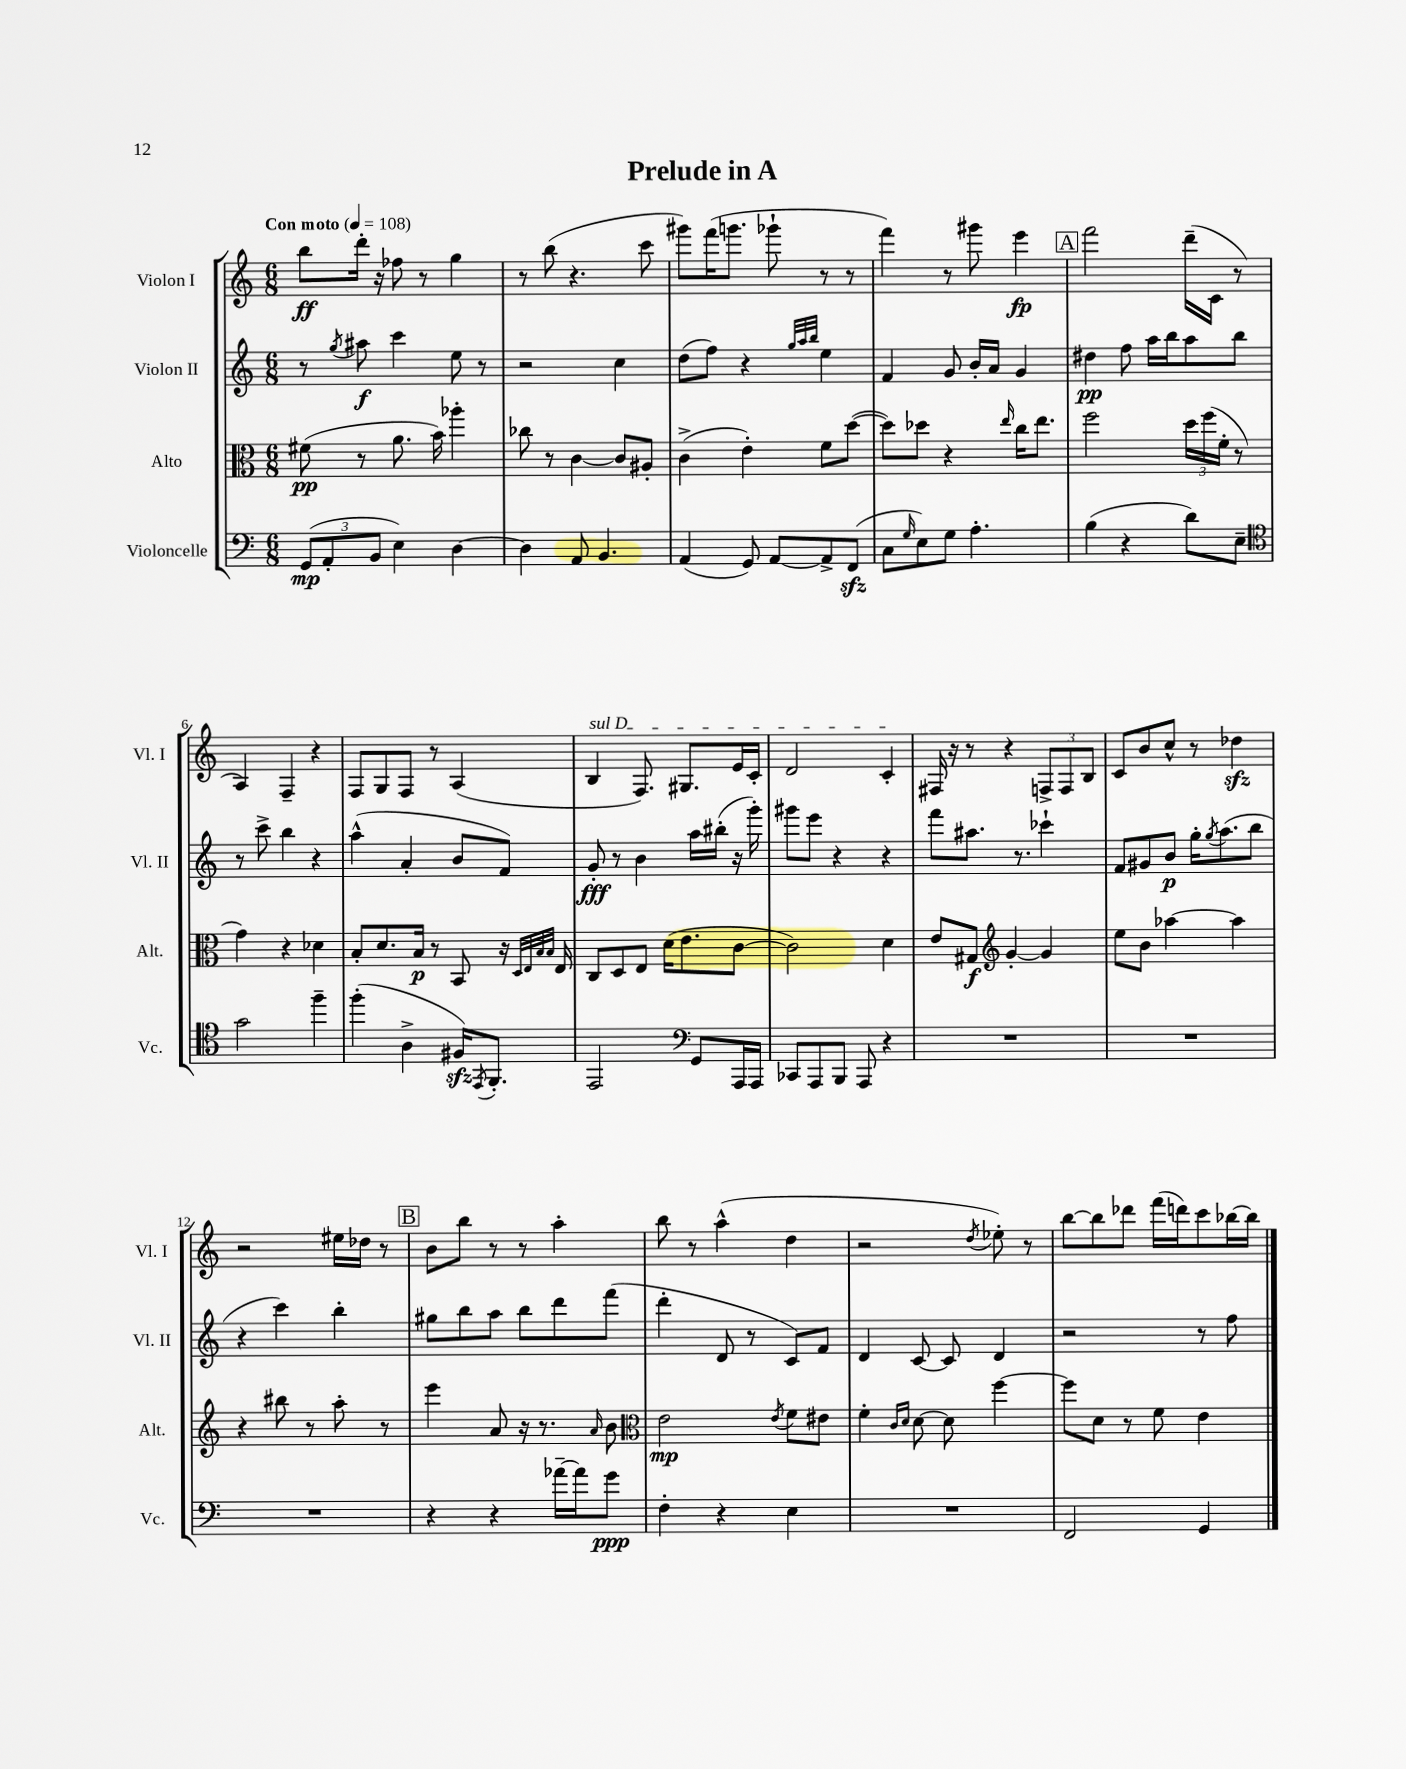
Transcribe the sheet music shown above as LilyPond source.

\header { title = "Prelude in A" }
<<
\new StaffGroup <<
\new Staff = "s0" \with { instrumentName = "Violon I" shortInstrumentName = "Vl. I" } {
    \clef treble \key c \major \numericTimeSignature \time 6/8 \tempo "Con moto" 4 = 108
    b''8\ff d'''16-. r16 fes''8 r8 g''4 |
    r8 b''8( r4. c'''8 |
    gis'''8) f'''16( g'''8. ges'''8-! r8 r8 |
    f'''4) r8 gis'''8 e'''4\fp |
    \mark \markup { \box "A" } f'''2 d'''16--( c'16 r8 |
    a4) f4-- r4 |
    f8 g8 f8 r8 a4( |
    \once \override TextSpanner.bound-details.left.text = \markup { \italic "sul D" } b4\startTextSpan f8.) gis8. e'16 c'16-. |
    d'2 c'4-.\stopTextSpan |
    fis16 r16 r8 r4 \tuplet 3/2 { f8-> f8 b8 } |
    c'8 b'8 c''8-^ r8 des''4\sfz |
    r2 eis''16 des''16 r8 |
    \mark \markup { \box "B" } b'8 b''8 r8 r8 a''4-. |
    b''8 r8 a''4-^( d''4 |
    r2 \acciaccatura { d''8 } ees''8-.) r8 |
    b''8~ b''8 des'''8 f'''16( d'''16) c'''8 bes''16~ bes''16 \bar "|." |
}
\new Staff = "s1" \with { instrumentName = "Violon II" shortInstrumentName = "Vl. II" } {
    \clef treble \key c \major \numericTimeSignature \time 6/8
    r8 \acciaccatura { g''8 } ais''8\f c'''4 e''8 r8 |
    r2 c''4 |
    d''8( f''8) r4 \grace { g''32 a''32 b''32 } e''4 |
    f'4 g'8 b'16-. a'16 g'4 |
    \mark \markup { \box "A" } dis''4\pp f''8 a''16 b''16 a''8 b''8 |
    r8 c'''8-> b''4 r4 |
    a''4-^( a'4-. b'8 f'8) |
    g'8-.\fff r8 b'4 a''16 bis''16-.( r16 g'''16-.) |
    gis'''8 e'''8 r4 r4 |
    f'''8 ais''8. r8. ces'''4-! |
    f'8 gis'8 b'8\p g''16-. \acciaccatura { g''8 } a''8.( b''8 |
    r4 c'''4) b''4-. |
    \mark \markup { \box "B" } gis''8 b''8 a''8 b''8 d'''8 f'''8( |
    d'''4-. d'8 r8 c'8) f'8 |
    d'4 c'8~ c'8 d'4 |
    r2 r8 f''8 \bar "|." |
}
\new Staff = "s2" \with { instrumentName = "Alto" shortInstrumentName = "Alt." } {
    \clef alto \key c \major \numericTimeSignature \time 6/8
    fis'8\pp( r8 a'8. b'16) aes''4-. |
    ces''8 r8 c'4~ c'8 ais8-. |
    c'4->( e'4-.) f'8 d''8~( |
    d''8) des''8 r4 \grace { e''16 } c''16 e''8. |
    \mark \markup { \box "A" } f''2 \tuplet 3/2 { d''16 f''16( f'16-. } r8 |
    g'4) r4 des'4 |
    b8-. d'8. b16\p r8 b,8 r16 \grace { d32 e32 b32 b32 } e16 |
    c8 d8 e8 d'16( e'8. c'8~ |
    c'2) d'4 |
    e'8 gis8\f \clef treble g'4~-. g'4 |
    e''8 b'8 aes''4~ aes''4 |
    r4 bis''8 r8 a''8-. r8 |
    \mark \markup { \box "B" } e'''4 a'8 r16 r8. \grace { a'16 } b'8 |
    \clef alto e'2\mp \acciaccatura { e'8 } f'8 eis'8 |
    f'4-. \grace { c'16 d'16 } d'8~ d'8 f''4~ |
    f''8 d'8 r8 f'8 e'4 \bar "|." |
}
\new Staff = "s3" \with { instrumentName = "Violoncelle" shortInstrumentName = "Vc." } {
    \clef bass \key c \major \numericTimeSignature \time 6/8
    \tuplet 3/2 { g,8\mp( a,8-. b,8 } e4) d4~ |
    d4 a,8 b,4. |
    a,4( g,8) a,8~ a,8-> f,8\sfz( |
    c8 \grace { g16 } e8) g8 a4.-. |
    \mark \markup { \box "A" } b4( r4 d'8) e8-- |
    \clef tenor g'2 f''4-- |
    f''4-.( a4-> fis16\sfz) \acciaccatura { e,8 } f,8.-. |
    e,2 \clef bass g,8 a,,16 a,,16 |
    ces,8 a,,8 b,,8 a,,8 r4 |
    R2. |
    R2. |
    R2. |
    \mark \markup { \box "B" } r4 r4 aes'16~-- aes'16 g'8\ppp |
    f4-. r4 e4 |
    R2. |
    f,2 g,4 \bar "|." |
}
>>
>>
